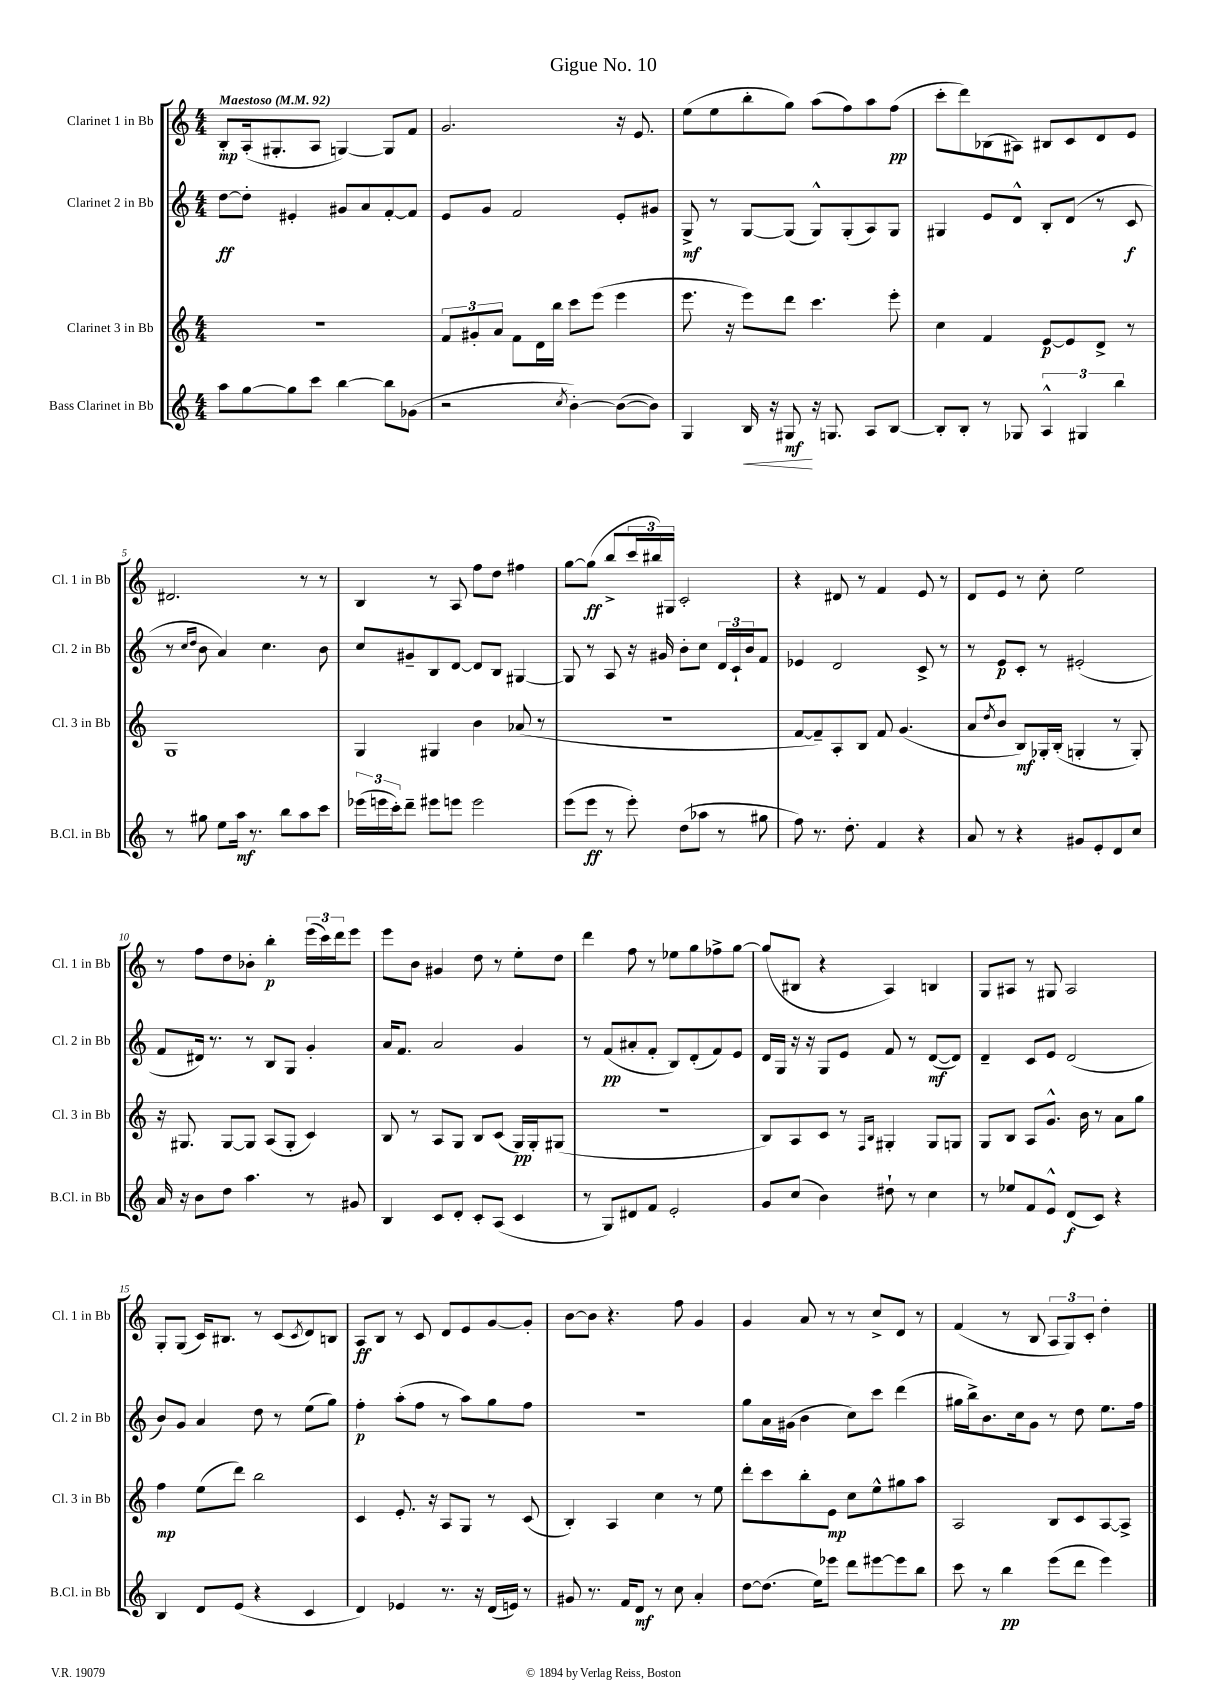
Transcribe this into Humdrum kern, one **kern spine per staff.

**kern	**kern	**kern	**kern
*staff4	*staff3	*staff2	*staff1
*clefG2	*clefG2	*clefG2	*clefG2
*k[]	*k[]	*k[]	*k[]
*M4/4	*M4/4	*M4/4	*M4/4
*MM92	*MM92	*MM92	*MM92
8aa	1r	[8dd	8B'
[8gg	.	8dd']	(16A'
.	.	.	8.G#'
8gg]	.	4e#'	.
8ccc	.	.	8A
[4bb	.	8g#	[4G)
.	.	8a	.
8bb]	.	[8f'	8G]
(8g-	.	8f]	8f
=	=	=	=
2r	12f	8e	2.g
.	12g#'	.	.
.	.	8g	.
.	12a	.	.
.	8f	2f	.
.	16d	.	.
.	16bb	.	.
8qcc	.	.	.
[4b')	8ccc	.	.
.	(8eee	.	.
(8b_	4eee	8e'	16r
.	.	.	8.e
8b])	.	8g#	.
=	=	=	=
4G	8.eee	8G^	(8ee
.	.	8r	8ee
.	16r	.	.
16B	8eee)	[8G	8bb'
16r	.	.	.
8G#	8ddd	(8G]	8gg)
16r	4.ccc	8G^^)	(8aa
8.G	.	.	.
.	.	(8G'	8ff)
8A	.	8A)	8aa
[8B	8eee'	8G	(8ff
=	=	=	=
8B']	4cc	4G#	8ccc'
8B'	.	.	8ddd)
8r	4f	8e	(8B-
8G-	.	8d^^	8A#)
6A^^	[8e	8B'	8B#
.	8e]	(8d	8c
6G#	.	.	.
.	8d^	8r	8d
6bb	.	.	.
.	8r	8c	8e
=	=	=	=
8r	1G	8r	2.d#
.	.	16qqcc	.
.	.	16qqdd	.
8gg#	.	8b	.
8ee	.	4a)	.
16aa	.	.	.
8.r	.	.	.
.	.	4.cc	.
8bb	.	.	.
8aa	.	.	8r
8ccc	.	8b	8r
=	=	=	=
(24eee-	4G	8cc	4B
24eee	.	.	.
24ccc')	.	.	.
8ddd~	.	8g#~	.
8eee#	4G#	8B	8r
8eee	.	[8d	8A
2eee	4b	8d]	8ff
.	.	8B	8dd
.	(8a-	[4G#	4ff#
.	8r	.	.
=	=	=	=
(8eee	1r	8G#]	[8gg
8eee	.	8r	(8gg]
8r	.	8A	8bb^
8eee')	.	16r	24ccc
.	.	.	24bb#)
.	.	16g#	.
.	.	.	24G#
(8dd	.	8b'	2c'
8aa-	.	8cc	.
8r	.	24d	.
.	.	24c`	.
.	.	24b	.
8gg#	.	8f	.
=	=	=	=
8ff)	[8f	4e-	4r
8.r	8f~])	.	.
.	8A'	2d	8d#
8.dd'	.	.	.
.	8B	.	8r
4f	8f	.	4f
.	(4.g	.	.
4r	.	8c^	8e
.	.	8r	8r
=	=	=	=
8a	8a	8r	8d
.	8qdd	.	.
8r	8b	8e	8e
4r	8B)	8c'	8r
.	16G-'	8r	8cc'
.	(16B'	.	.
8g#	4G'	(2e#'	2ee
8e'	.	.	.
8d	8r	.	.
8cc	8G')	.	.
=	=	=	=
16a	16r	8f	8r
16r	8.G#	.	.
8b	.	16d#)	8ff
.	.	8.r	.
8dd	[8G#	.	8dd
4.aa	8G#]	8r	8b-'
.	(8A	8B	4bb'
.	8G#'	8G	.
8r	4c)	4g'	(24eee
.	.	.	24ccc)
.	.	.	24ddd
8g#	.	.	8eee
=	=	=	=
4B	8B	16a	8eee
.	.	8.f	.
.	8r	.	8b
8c	8A	2a	4g#
8d'	8G	.	.
8c'	8B	.	8dd
(8A	(8c	.	8r
4c	16G)	4g	8ee'
.	16G'	.	.
.	(8G#	.	8dd
=	=	=	=
8r	1r	8r	4ddd
8G)	.	(8f	.
8d#	.	8a#'	8ff
8f	.	8f'	8r
2e'	.	8B)	8ee-
.	.	(8d'	8gg
.	.	8f)	8ff-^
.	.	8e	[8gg
=	=	=	=
8g	8B)	16d	(8gg]
.	.	16G	.
(8cc	8A	16r	8B#
.	.	16r	.
4b)	8c	8G	4r
.	8r	8e	.
.	16qqF	.	.
.	16qqB	.	.
8dd#`	4G#'	8f	4A)
8r	.	8r	.
4cc	8G#	([8d	4B
.	8G	8d])	.
=	=	=	=
8r	8G	4d~	8G
8ee-	8B	.	8A#
8f	8A	8c	8r
8e^^	8.g^^	8e	8G#
(8d	.	(2d	2A#
.	16b	.	.
8c)	8r	.	.
4r	8a	.	.
.	8gg	.	.
=	=	=	=
4B	4ff	8b)	8G'
.	.	8g	(8G
8d	(8ee	4a	16c)
.	.	.	8.B#
(8e	8ddd)	.	.
4r	2bb	8dd	8r
.	.	8r	(8c
.	.	.	8qc
4c	.	(8ee	8d)
.	.	8gg)	8B
=	=	=	=
4d)	4c	4ff'	8A
.	.	.	8B
4e-	8.e'	(8aa'	8r
.	.	8ff	8c
.	16r	.	.
8.r	8A	8r	8d
.	8G	8aa)	8e
16r	.	.	.
(16d	8r	8gg	[8g
16e)	.	.	.
8r	(8c	8ff	8g']
=	=	=	=
8g#	4B')	1r	[8b
8.r	.	.	8b]
.	4A	.	4.r
16f	.	.	.
8d	.	.	.
8r	4cc	.	.
8cc	.	.	8ff
4a'	8r	.	4g
.	8ee	.	.
=	=	=	=
[8dd	8ddd'	8gg	4g
(8.dd]	8ccc	16a	.
.	.	(16g#	.
.	8bb'	4b	8a
16ee)	.	.	.
8eee-	8e	.	8r
8ddd	8cc	8cc)	8r
[8eee#	8ee^^	8ccc	8cc^
8eee#]	8gg#	(4ddd	8d
8bb	8aa	.	8r
=	=	=	=
8ccc	2A	16gg#	(4f
.	.	16bb^)	.
8r	.	8.b	.
4bb	.	.	8r
.	.	16cc	.
.	.	8g	8B
(8eee	8B	8r	12A
.	.	.	12G)
8ddd	8c	8dd	.
.	.	.	12c'
4eee)	[8A	8.ee	4dd'
.	8A^]	.	.
.	.	16ff	.
==	==	==	==
*-	*-	*-	*-
